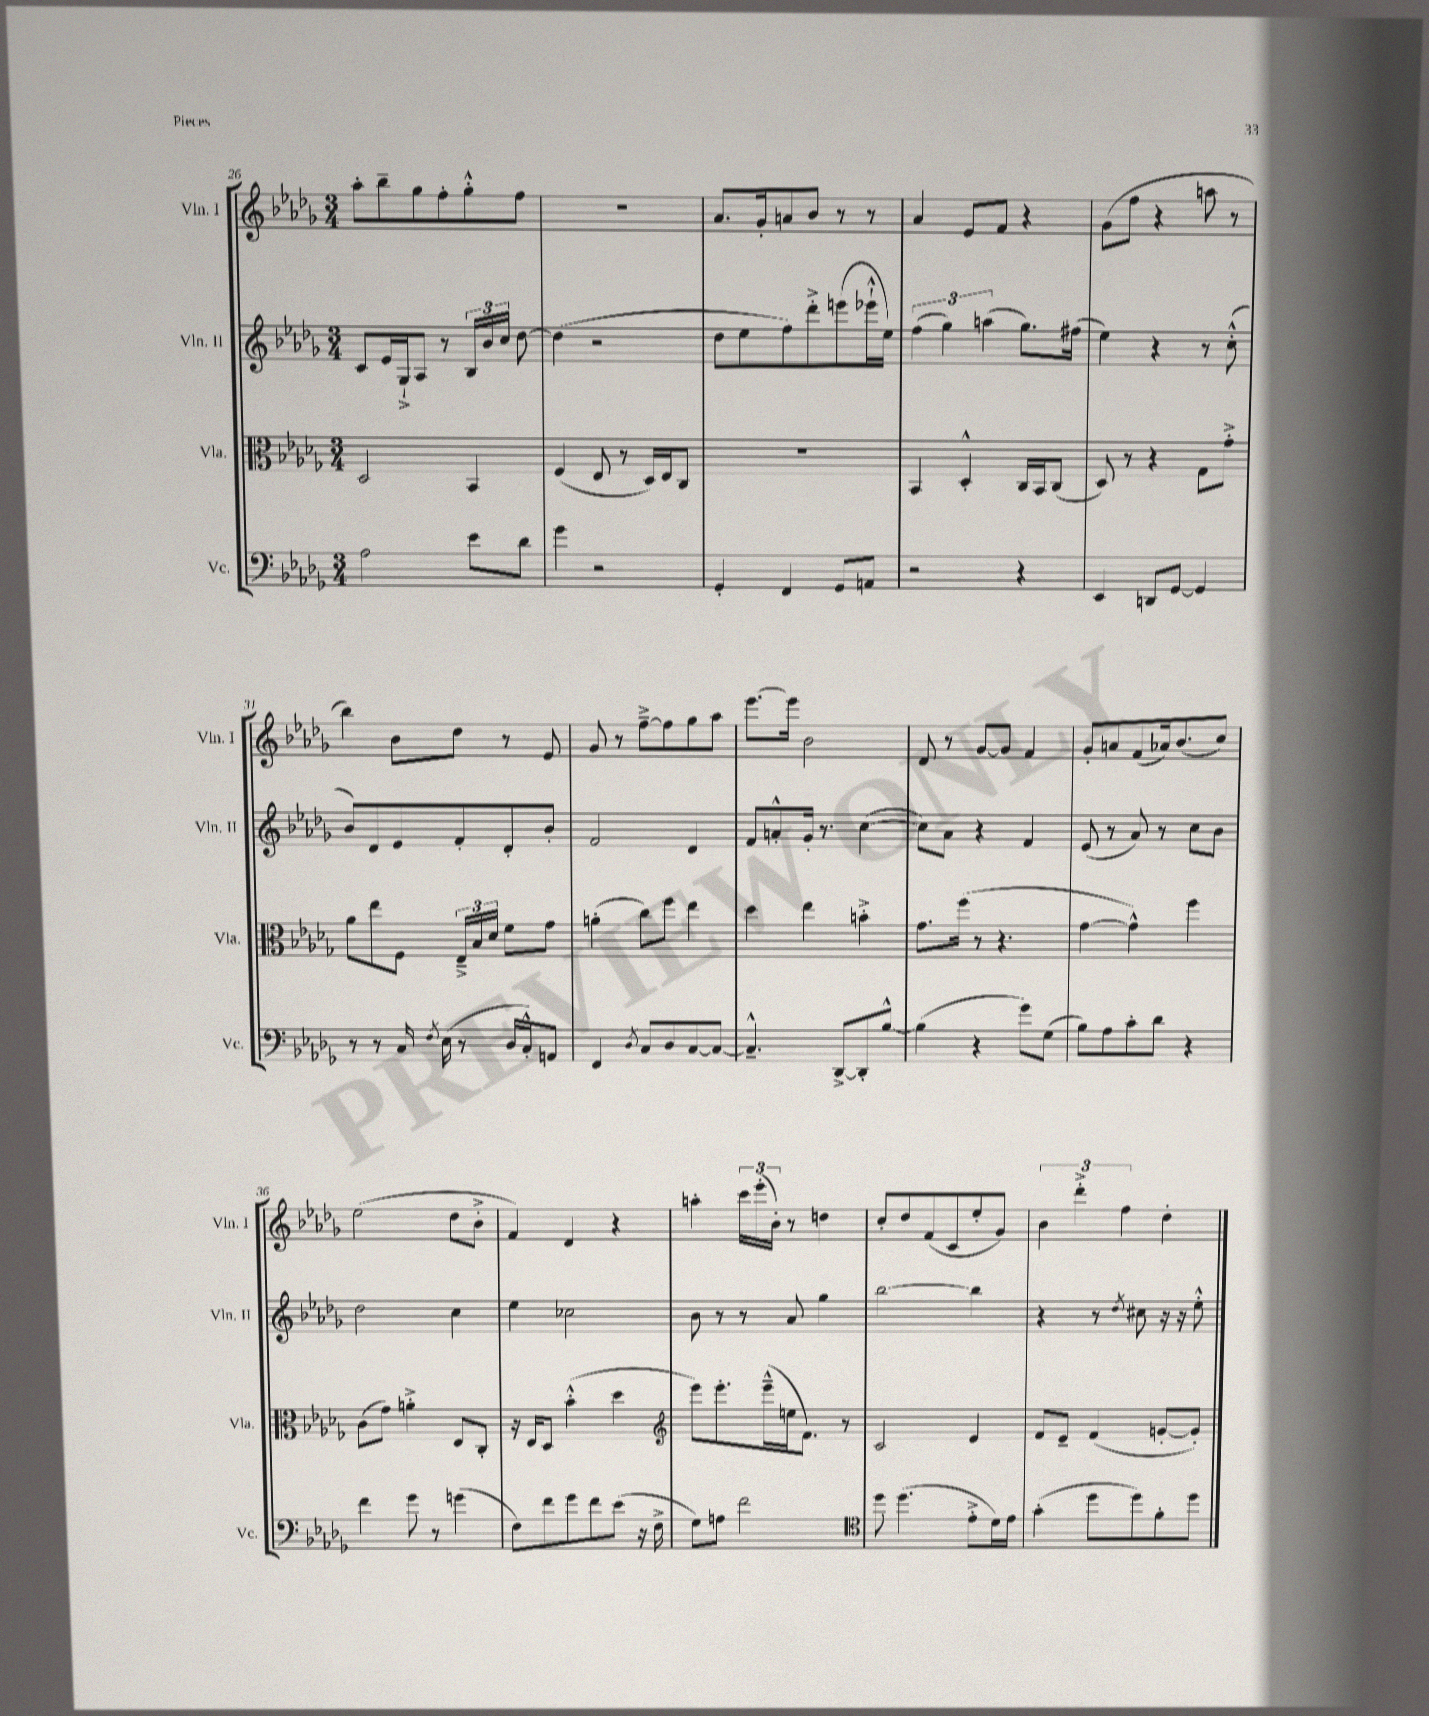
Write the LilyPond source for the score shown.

<<
\new StaffGroup <<
\new Staff = "s0" \with { instrumentName = "Vln. I" shortInstrumentName = "Vln. I" } {
    \clef treble \key des \major \numericTimeSignature \time 3/4
    \autoBeamOff aes''8[-. bes''8-- ges''8 f''8-. ges''8-.-^ f''8] |
    R2. |
    aes'8.[ ges'16-. a'8 bes'8] r8 r8 |
    aes'4 ees'8[ f'8] r4 |
    ges'8[( f''8] r4 a''8 r8 |
    bes''4) bes'8[ des''8] r8 ees'8 |
    ges'8 r8 f''8[~---> f''8 ges''8 aes''8] |
    ees'''8.[~ ees'''16] bes'2 |
    des'8 r8 ges'8[~ ges'8] f'4 |
    ges'8[-. a'8 f'8( aes'16) bes'8.( c''8]) |
    ees''2( des''8[ bes'8]-.-> |
    f'4) des'4 r4 |
    a''4-. \tuplet 3/2 { c'''16[ ees'''16-.( bes'16]-.) } r8 d''4 |
    c''8[-. des''8 f'8( c'8 ees''8-. ges'8]) |
    \tuplet 3/2 { bes'4 des'''4-.-> f''4 } des''4-. \bar "|." |
}
\new Staff = "s1" \with { instrumentName = "Vln. II" shortInstrumentName = "Vln. II" } {
    \clef treble \key des \major \numericTimeSignature \time 3/4
    \autoBeamOff c'8[ ees'16 ges16-!-> aes8] r8 \tuplet 3/2 { bes16[ bes'16 c''16] } des''8~ |
    des''4( r2 |
    des''8[ ees''8 f''8) des'''8-.-> e'''8( ees'''16-!-^ ees''16]) |
    \tuplet 3/2 { f''4( ges''4) a''4( } ges''8.[) fis''16]( |
    ees''4) r4 r8 c''8-.-^( |
    bes'8[) des'8 ees'8 f'8-. des'8-. bes'8]-. |
    f'2 des'4 |
    f'8[ a'8-.-^ ges'16]-. r8. c''4~( |
    c''8[) aes'8] r4 f'4 |
    ees'8( r8 aes'8) r8 c''8[ bes'8] |
    des''2 c''4 |
    ees''4 ces''2 |
    bes'8 r8 r8 aes'8 ges''4 |
    bes''2~ bes''4 |
    r4 r8 \acciaccatura { des''8 } cis''8 r16 r16 ees''8-.-^ \bar "|." |
}
\new Staff = "s2" \with { instrumentName = "Vla." shortInstrumentName = "Vla." } {
    \clef alto \key des \major \numericTimeSignature \time 3/4
    \autoBeamOff des2 bes,4 |
    f4( ees8 r8 des16[) ees16 c8] |
    R2. |
    bes,4 des4-.-^ c16[ bes,16 c8]( |
    des8) r8 r4 ges8[ ges'8]-.-> |
    aes'8[ ees''8 f8] \tuplet 3/2 { ees16[---> bes16 des'16] } f'8[ ges'8] |
    a'4-.( c''8[) f''8] ees''4 |
    des''4 ees''4 b'4-.-> |
    ges'8.[ f''16]( r8 r4. |
    ges'4~ ges'4-^) f''4 |
    c'8[( ges'8]) a'4-.-> ees8[ c8]-. |
    r16 ees16[ des8] bes'4-.-^( des''4 |
    \clef treble ees'''8[) ees'''8.-. ees'''16---^( e''16 f'8.]) r8 |
    c'2 ees'4 |
    f'8[ ees'8]-- f'4( g'8[~-. g'8]-.) \bar "|." |
}
\new Staff = "s3" \with { instrumentName = "Vc." shortInstrumentName = "Vc." } {
    \clef bass \key des \major \numericTimeSignature \time 3/4
    \autoBeamOff aes2 ees'8[ des'8] |
    ges'4 r2 |
    ges,4-. f,4 ges,8[ a,8] |
    r2 r4 |
    ees,4 d,8[ ges,8]~ ges,4 |
    r8 r8 c16 \acciaccatura { f8 } ees16( r8 des16[ c16-.-^) a,8] |
    f,4 \acciaccatura { des8 } c8[ des8 c8~ c8]~ |
    c4.---^ des,8[~-> des,8-. bes8]~-^ |
    bes4( r4 ges'8[) ges8]( |
    bes8[) aes8 c'8-. des'8] r4 |
    f'4 ges'8 r8 g'4( |
    f8[) f'8 ges'8 f'8 ees'8]( r16 f16-> |
    ges8[) a8] f'2 |
    \clef tenor des''8 des''4.( ees'8[-.-> des'16) ees'16] |
    ges'4-.( des''8[ des''8) f'8-. des''8] \bar "|." |
}
>>
>>
\layout { \context { \Score currentBarNumber = #26 } }
